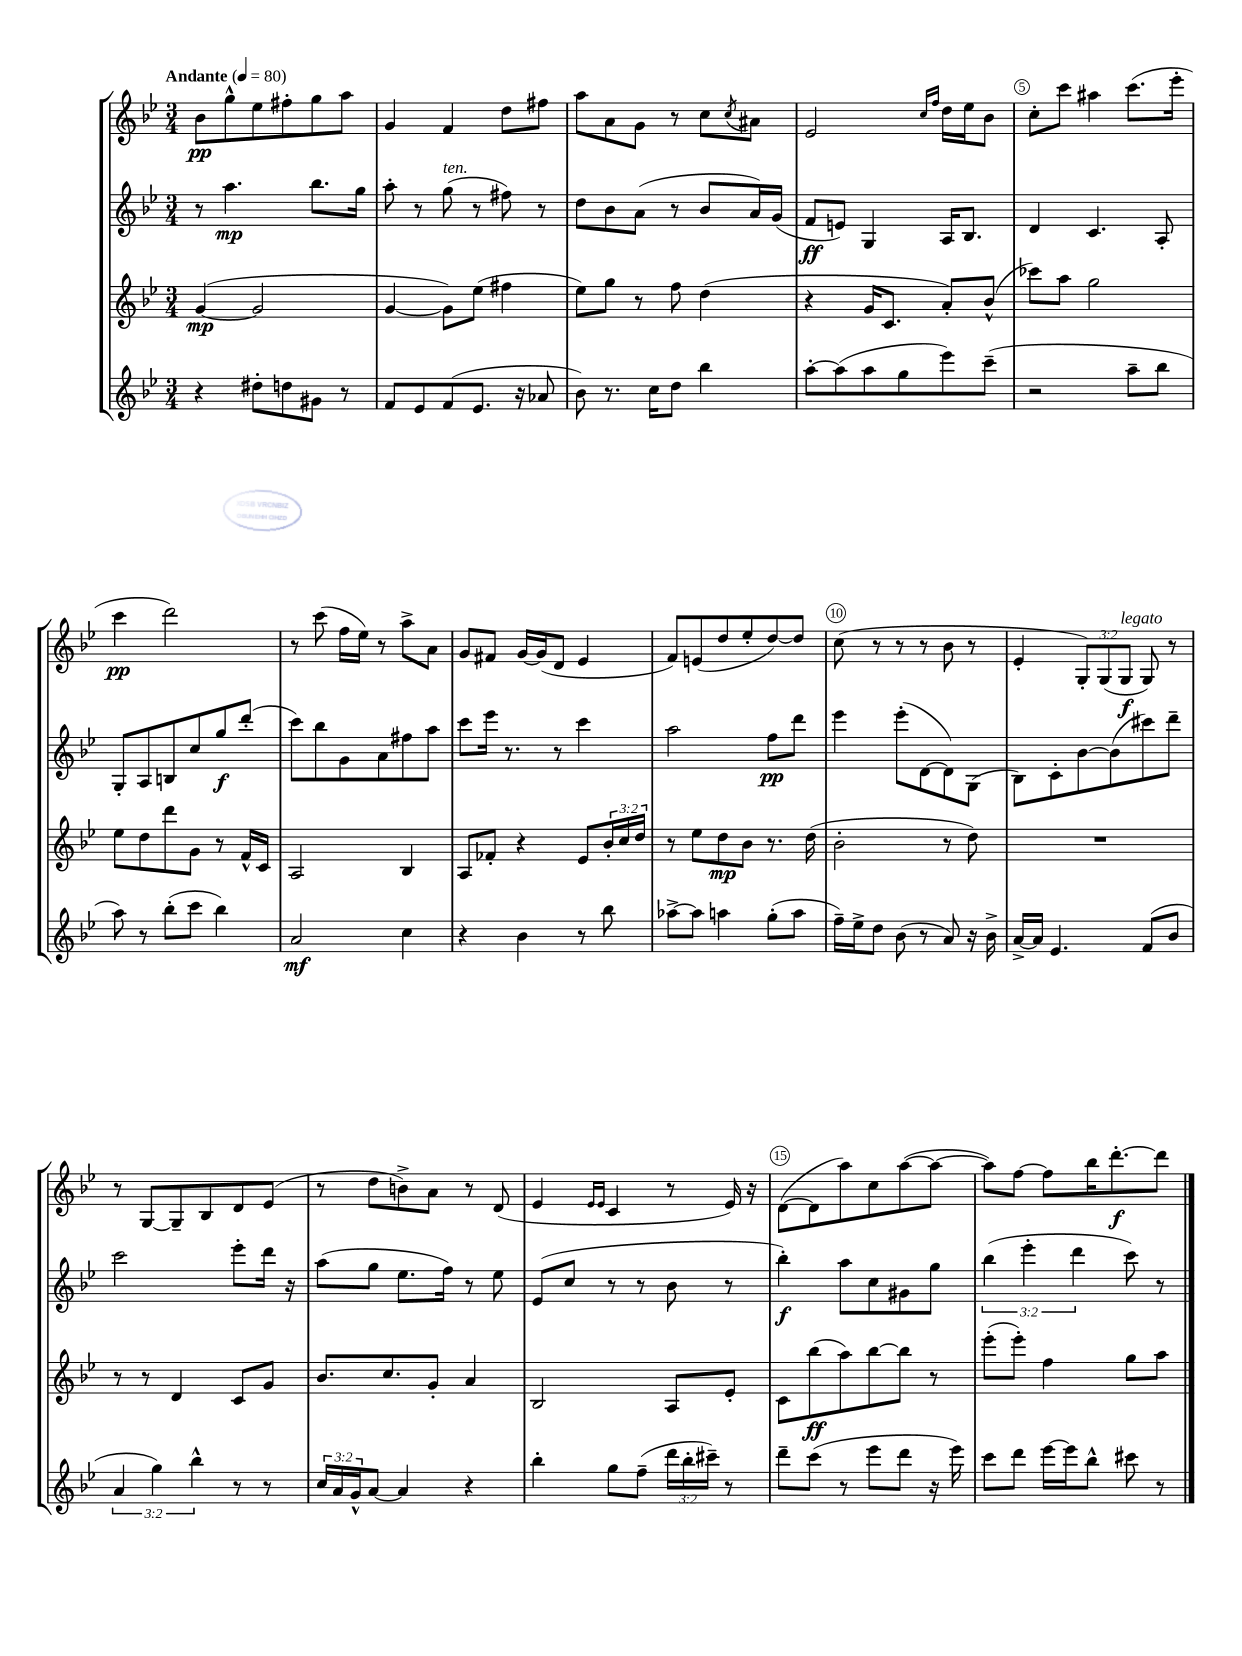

**kern	**kern	**kern	**kern
*staff4	*staff3	*staff2	*staff1
*clefG2	*clefG2	*clefG2	*clefG2
*k[b-e-]	*k[b-e-]	*k[b-e-]	*k[b-e-]
*M3/4	*M3/4	*M3/4	*M3/4
*MM80	*MM80	*MM80	*MM80
4r	([4g	8r	8b-
.	.	4.aa	8gg^^
8dd#'	2g]	.	8ee-
8dd	.	.	8ff#'
8g#	.	8.bb-	8gg
8r	.	.	8aa
.	.	16gg	.
=	=	=	=
8f	[4g	8aa'	4g
8e-	.	8r	.
(8f	8g])	(8gg	4f
8.e-	(8ee-	8r	.
.	4ff#	8ff#)	8dd
16r	.	.	.
8a-	.	8r	8ff#
=	=	=	=
8b-)	8ee-)	8dd	8aa
8.r	8gg	8b-	8a
.	8r	(8a	8g
16cc	.	.	.
8dd	8ff	8r	8r
4bb-	(4dd	8b-	8cc
.	.	.	8qcc
.	.	16a)	8a#
.	.	(16g	.
=	=	=	=
[8aa'	4r	8f	2e-
(8aa]	.	8e)	.
8aa	16g	4G	.
.	8.c	.	.
8gg	.	.	.
.	.	.	16qqcc
.	.	.	16qqff
8eee-)	8a')	16A	16dd
.	.	8.B-	16ee-
(8ccc~	(8b-^^	.	8b-
=	=	=	=
2r	8ccc-)	4d	8cc'
.	8aa	.	8ccc
.	2gg	4.c	4aa#
8aa~	.	.	(8.ccc
8bb-	.	8A'	.
.	.	.	16eee-'
=	=	=	=
8aa)	8ee-	8G'	4ccc
8r	8dd	8A	.
(8bb-'	8ddd	8B	2ddd)
8ccc	8g	8cc	.
4bb-)	8r	8gg	.
.	16f^^	(8ddd'	.
.	16c	.	.
=	=	=	=
2a	2A	8ccc)	8r
.	.	8bb-	(8ccc
.	.	8g	16ff
.	.	.	16ee-)
.	.	8a	8r
4cc	4B-	8ff#	8aa^
.	.	8aa	8a
=	=	=	=
4r	8A	8ccc	8g
.	8f-'	16eee-	8f#
.	.	8.r	.
4b-	4r	.	[16g
.	.	.	(16g]
.	.	8r	8d
8r	8e-	4ccc	4e-
8bb-	24b-'	.	.
.	24cc	.	.
.	24dd	.	.
=	=	=	=
[8aa-^	8r	2aa	8f)
8aa-]	8ee-	.	(8e
4aa	8dd	.	8dd
.	8b-	.	8ee-'
(8gg'	8.r	8ff	[8dd)
8aa	.	8ddd	8dd]
.	(16dd	.	.
=	=	=	=
16ff~)	2b-'	4eee-	(8cc
16ee-^	.	.	.
8dd	.	.	8r
(8b-	.	(8eee-'	8r
8r	.	[8d	8r
8a)	8r	8d])	8b-
16r	8dd)	(8G	8r
16b-^	.	.	.
=	=	=	=
[16a^	2.r	8B-)	4e-'
16a]	.	.	.
4.e-	.	8c'	.
.	.	[8b-	12G')
.	.	.	(12G
.	.	(8b-]	.
.	.	.	12G
(8f	.	8ccc#)	8G)
8b-	.	8ddd~	8r
=	=	=	=
6a	8r	2ccc	8r
.	8r	.	[8G
6gg)	.	.	.
.	4d	.	8G~]
6bb-^^	.	.	.
.	.	.	8B-
8r	8c	8eee-'	8d
8r	8g	16ddd	(8e-
.	.	16r	.
=	=	=	=
24cc	8.b-	(8aa	8r
24a	.	.	.
24g^^	.	.	.
[8a	.	8gg	8dd
.	8.cc	.	.
4a]	.	8.ee-	8b^)
.	8g'	.	8a
.	.	16ff)	.
4r	4a	8r	8r
.	.	8ee-	(8d
=	=	=	=
4bb-'	2B-	(8e-	4e-
.	.	8cc	.
.	.	.	16qqe-
.	.	.	16qqe-
8gg	.	8r	4c
(8ff~	.	8r	.
24ddd	8A	8b-	8r
24bb-'	.	.	.
24ccc#~)	.	.	.
8r	8e-'	8r	16e-)
.	.	.	16r
=	=	=	=
8ddd~	8c	4bb-')	([8d
(8ccc	(8bb-	.	8d]
8r	8aa)	8aa	8aa)
8eee-	[8bb-	8cc	8cc
8ddd	8bb-]	8g#	([8aa
16r	8r	8gg	8aa_
16eee-)	.	.	.
=	=	=	=
8ccc	(8eee-'	(6bb-	8aa])
8ddd	8eee-')	.	[8ff
.	.	6eee-'	.
[16eee-	4ff	.	8ff]
16eee-]	.	.	.
.	.	6ddd	.
8bb-^^	.	.	16bb-
.	.	.	[8.ddd'
8ccc#	8gg	8ccc)	.
8r	8aa	8r	8ddd]
==	==	==	==
*-	*-	*-	*-
